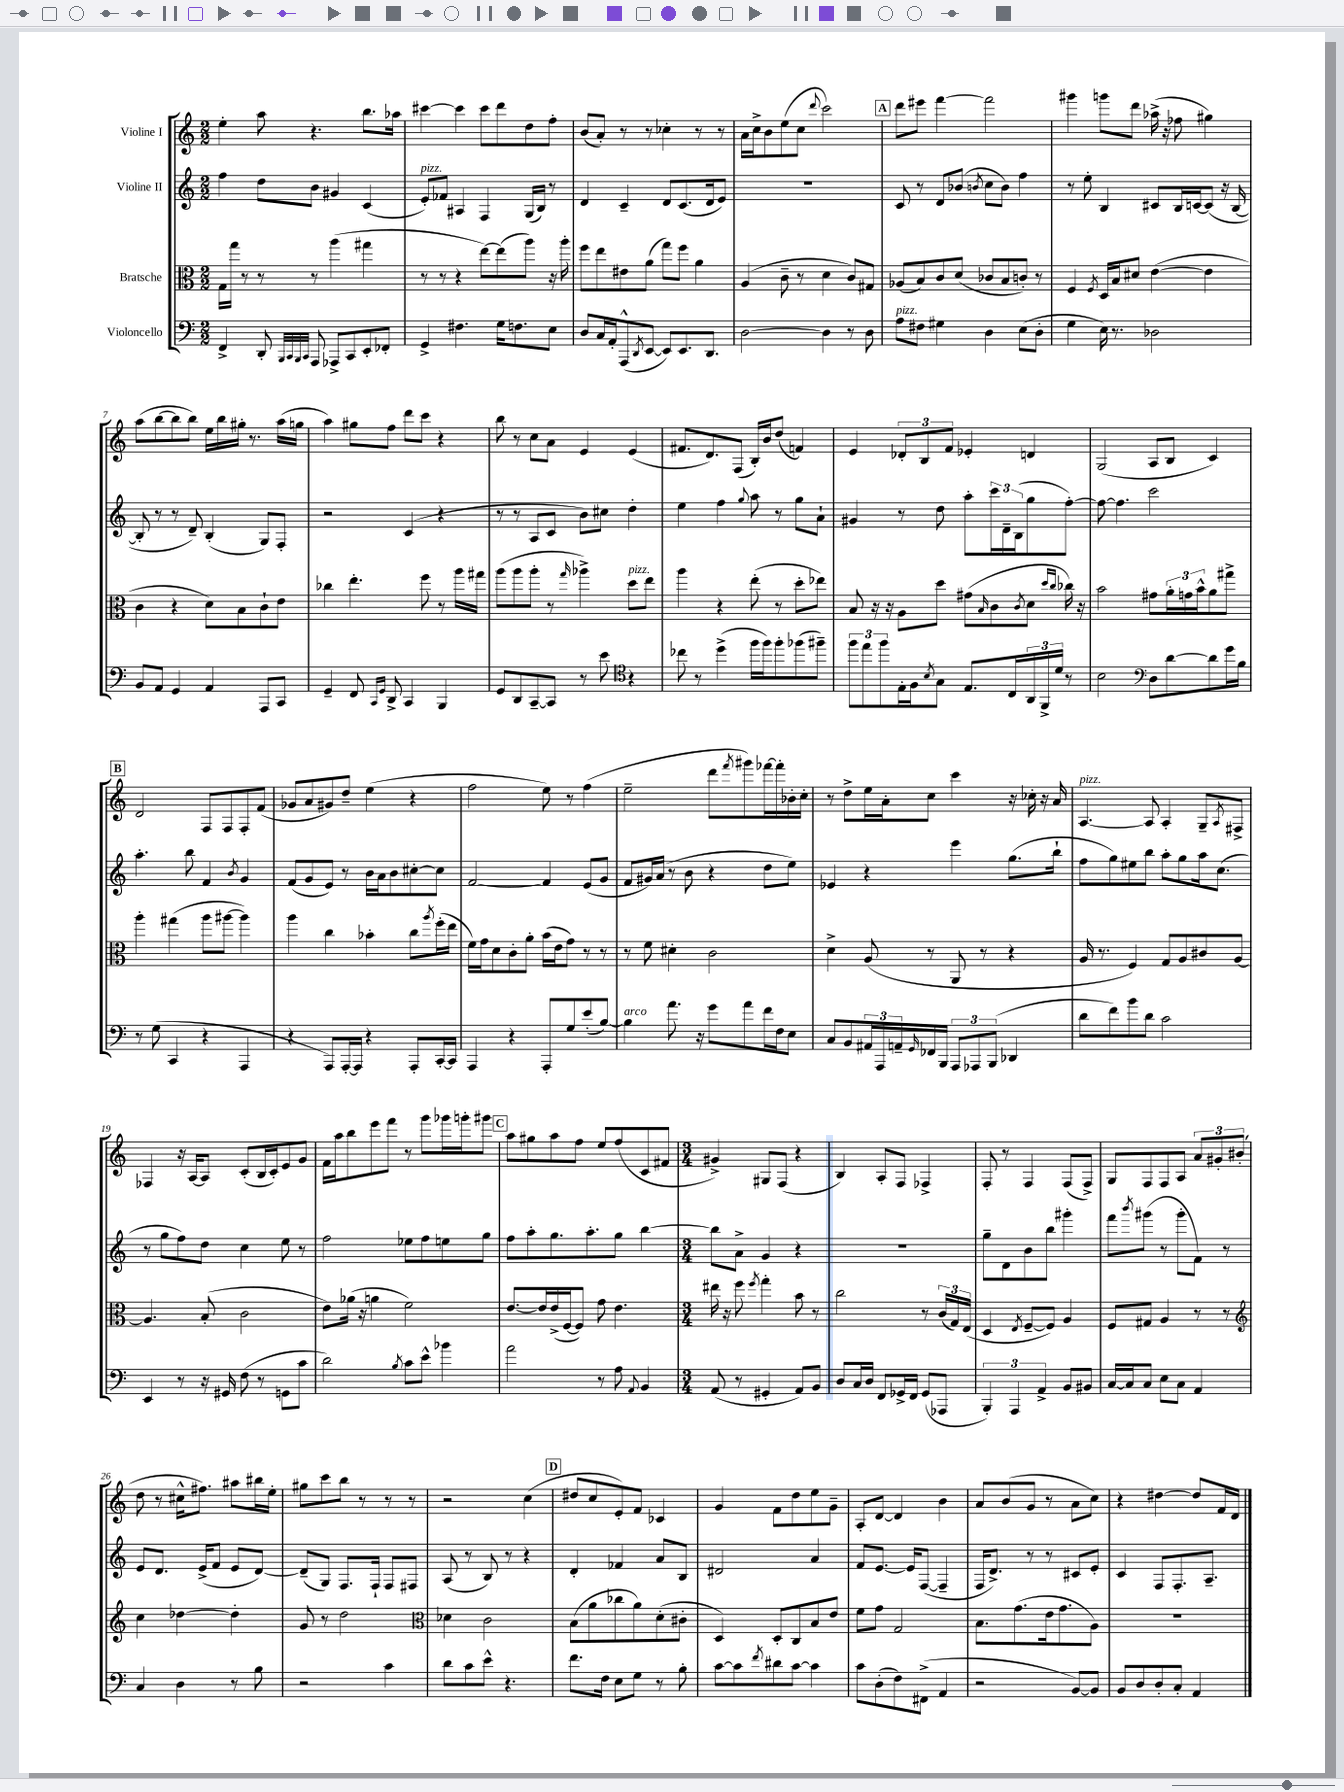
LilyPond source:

<<
\new StaffGroup <<
\new Staff = "s0" \with { instrumentName = "Violine I" } {
    \clef treble \key c \major \numericTimeSignature \time 2/2
    e''4-. a''8 r4. b''8. aes''16 |
    cis'''4~ cis'''4 cis'''8 d'''8 d''8 f''8-. |
    b'8( a'8-.) r8 r8 ces''4-. r8 r8 |
    a'16 c''16-> b'8 e''8( c''8 \appoggiatura { d'''8 } c'''2) |
    \mark \markup { \box "A" } d'''8 eis'''8 f'''4~ f'''2 |
    gis'''4 g'''8 d'''8 aes''16->( r16 fes''8 gis''4) |
    a''8( b''8~ b''8 b''8) e''16 b''16 gis''16-. r8. a''16( g''16 |
    a''4) gis''8 f''8 d'''8 c'''8 r4 |
    b''8 r8 c''8 a'8 e'4 e'4( |
    fis'8. d'8.) f8( b16-.) b'16 d''8( f'4) |
    e'4 \tuplet 3/2 { des'8-. b8 f'8 } ees'4-. d'4 |
    g2( a8 b8 c'4) |
    \mark \markup { \box "B" } d'2 f8 f8 f8-. f'8( |
    ges'8 a'8 gis'8) d''8-- e''4( r4 |
    f''2 e''8) r8 f''4( |
    e''2-- d'''8 \acciaccatura { f'''8 } gis'''8) fes'''16~ fes'''16-. bes'16-. c''16-. |
    r8 d''8-> e''16 a'16-. c''8 c'''4 r16 ces''16-. r16 a'16 |
    a4.~^\markup { \italic "pizz." } a8 a4-. g8-- \acciaccatura { a8 } fis8-> |
    fes4 r16 a16~ a8 c'8-.( b16 c'16-.) e'8 g'8 |
    f'16 a''16 b''8 e'''8 f'''8 r8 g'''8 ges'''16 g'''16-. gis'''8 |
    \mark \markup { \box "C" } a''8 gis''8 a''8 f''8 e''8 f''8( c'8 fis'8 |
    \numericTimeSignature \time 3/4 gis'4->) gis8 f8( r4 |
    b4) a8-. f8 fes4-> |
    f8-. r8 f4 f8( f8->) |
    g8 f8 f8 a8 \tuplet 3/2 { a'8 gis'8-. bis'8-.( } |
    d''8 r8 cis''16-^ fis''8.) ais''8 bis''16 e''16-. |
    gis''8 c'''8 b''8 r8 r8 r8 |
    r2 c''4( |
    \mark \markup { \box "D" } dis''8 c''8 e'8-.) f'8 ces'4 |
    g'4 f'8 d''8 e''8 g'8-- |
    a8-. d'8~ d'4 b'4 |
    a'8 b'8( g'8 r8 a'8 c''8) |
    r4 dis''4~ dis''8 f'16 d'16 \bar "|." |
}
\new Staff = "s1" \with { instrumentName = "Violine II" } {
    \clef treble \key c \major \numericTimeSignature \time 2/2
    f''4 d''8 b'8 gis'4 c'4( |
    e'8-.^\markup { \italic "pizz." }) fes'8 ais4 f4 g16( b16) r8 |
    d'4 c'4-- d'8 c'8.( d'16 e'8) |
    R1 |
    \mark \markup { \box "A" } c'8 r8 d'8 bes'8( \acciaccatura { b'8 } c''8 b'8) f''4 |
    r8 e''8-. b4 cis'8 b16 c'16~ c'8( r16 b16~ |
    b8-. r8 r8 d'8--) b4-.( g8) f8-. |
    r2 c'4( r4 |
    r8 r8 a8 c'8 b'8) cis''8 d''4-. |
    e''4 f''4 \appoggiatura { g''8 } a''8 r8 g''8 a'8-! |
    gis'4 r8 d''8 a''8-. \tuplet 3/2 { c'''16 d'16-- b16( } g''8 f''8~-.) |
    f''8~ f''4. c'''2 |
    \mark \markup { \box "B" } a''4.-. b''8 f'4 \acciaccatura { b'8 } g'4 |
    f'8( g'8 e'8) r8 b'16 a'16 b'8 cis''8~-. cis''8 |
    f'2~ f'4 e'8( g'8 |
    f'8 gis'16) a'16( r8 b'8 r4 d''8 e''8) |
    ees'4 r4 e'''4 g''8.( b''16-! |
    f''8 g''8) eis''8 b''8 a''8-. g''8 a''16 c''8.( |
    r8 g''8 f''8) d''8 c''4 e''8 r8 |
    f''2 ees''8 f''8 e''8 g''8 |
    \mark \markup { \box "C" } f''8 a''8-. g''8. a''8.-. g''8 b''4~ |
    \numericTimeSignature \time 3/4 b''8 a'8-> g'4 r4 |
    R2. |
    g''8-- d'8 b'8 b''8 gis'''4-. |
    f'''8 \acciaccatura { b'''8 } gis'''8( r8 gis'''8-. f'8) r8 |
    e'8 d'8. e'16->( f'8 e'8 d'8~) |
    d'8--( g8) f8. f16-! f8 fis8 |
    a8( r8 b8) r8 r4 |
    \mark \markup { \box "D" } d'4-. fes'4 a'8 b8 |
    dis'2 a'4 |
    f'8 e'8.~ e'16 f8~( f4-- |
    f16 d'8.->) r8 r8 cis'8 e'8-. |
    c'4 f8 f8.-. a8.-- \bar "|." |
}
\new Staff = "s2" \with { instrumentName = "Bratsche" } {
    \clef alto \key c \major \numericTimeSignature \time 2/2
    g16 g''16 r8 r8 r8 a''4( gis''4 |
    r8 r8 r4 e''8~) e''8( a''8) r16 a''16-. |
    f''8 e''8 eis'8 a'8( g''8) f''8 a'4 |
    a4( c'8-- r8 d'4 c'8) gis8 |
    \mark \markup { \box "A" } aes8( b8) c'8 d'8( ces'8 b8 c'8-.) r8 |
    f4 \acciaccatura { f8 } d16 b16 dis'8 e'4~( e'4 |
    c'4 r4 d'8) b8 c'8-! e'8 |
    ces''4 e''4.-. f''8 r8 a''16 gis''16 |
    a''8( a''8 a''8-. r8 \grace { g''16 } aes''4->) d''8^\markup { \italic "pizz." } e''8 |
    a''4 r4 e''8-.( r8 d''8-. ees''8) |
    b8 r16 r16 a8 d''8 gis'8( \grace { b16 } c'8 \acciaccatura { c'8 } d'8 \grace { d''16 c''16 } ces''16) r16 |
    b'2 gis'8 \tuplet 3/2 { a'16-. g'16 b'16-^ } a'8 gis''8-> |
    \mark \markup { \box "B" } a''4-. gis''4( a''8 ais''8~ ais''4) |
    a''4 c''4 bes'4-. c''8 \acciaccatura { a''8 } f''16-.( e''16 |
    f'16) g'16 d'8 c'8-. a'8-. b'16( e'16 g'8) r8 r8 |
    r8 f'8 dis'4-. c'2 |
    d'4-> a8( r8 a,8 r8 r4 |
    a16 r8. f4) g8 a8 cis'8 a8~ |
    a4. b8-.( c'2 |
    e'8) aes'16( r16 a'4 f'2) |
    \mark \markup { \box "C" } e'8.~ e'16 e'16->( f16~ f8) g'8 e'4. |
    \numericTimeSignature \time 3/4 eis''16 r16 f''8 \acciaccatura { f''8 } g''4-. b'8 r8 |
    c''2 r8 \tuplet 3/2 { c'16( g16) e16( } |
    d4 \acciaccatura { e8 } f8~-- f8) a4 |
    f8 gis8 a4 r8 r8 |
    \clef treble c''4 des''4~ des''4-. |
    g'8 r8 d''2 |
    \clef alto des'4 c'2 |
    \mark \markup { \box "D" } b8( a'8 ces''8 a'8) d'8-.( cis'8-. |
    d4) d8-. c8 b8 e'8 |
    f'8 g'8 g2 |
    b8. g'8.( e'16 g'8. a8) |
    R2. \bar "|." |
}
\new Staff = "s3" \with { instrumentName = "Violoncello" } {
    \clef bass \key c \major \numericTimeSignature \time 2/2
    f,4-> d,8-. \grace { b,,32 c,32 b,,32 c,32 } a,,8 aes,,8-> c,8 e,8-. fes,8-. |
    g,4-> fis4. g16 f8. e8 |
    d8 c16 a,16-. a,,8-^( \acciaccatura { d,8 } e,8~ e,8) e,8. d,8. |
    d2~ d4 r8 d8 |
    \mark \markup { \box "A" } a8^\markup { \italic "pizz." } fis8 gis4 d4 e8( d8-. |
    g4 e16) r8. des2 |
    b,8 a,8 g,4 a,4 a,,8 c,8 |
    g,4-- f,8 \grace { c,16 g,16 } d,8-> c,4 b,,4 |
    g,8 d,8 c,8~-- c,8 r8 e'8 r4 |
    \clef tenor ces''8 r8 d''4->( f''16 f''16) f''8-. fes''8( fis''8--) |
    \tuplet 3/2 { f''8 e''8 f''8 } e16-. f16 \acciaccatura { b8 } g8 e8. c16 \tuplet 3/2 { a,16 f,16-> d'16 } r8 |
    b2 \clef bass d8 d'8~ d'8 g'16 b16 |
    \mark \markup { \box "B" } r8 g8( c,4 r4 a,,4 |
    r4 a,,8) a,,16~-. a,,16 r4 a,,8-. c,16~-. c,16 |
    a,,4 r4 a,,8-. g8 e'8-.( b8~) |
    b4^\markup { \italic "arco" } a'8. r16 g'8 a'8 f'16 f16 e8 |
    c8 b,8 \tuplet 3/2 { ais,16 a,,16 a,16-- } \grace { g,16 } fes,16 b,,16 \tuplet 3/2 { a,,8 aes,,8 b,,8( } des,4 |
    d'8 f'8) b'8 d'8 c'2 |
    e,4 r8 r16 gis,16 f8( r8 g,8 c'8 |
    d'2) \acciaccatura { b8 } c'8 e'8-^ bes'4 |
    \mark \markup { \box "C" } a'2 r8 a8 \appoggiatura { a,8 } b,4 |
    \numericTimeSignature \time 3/4 a,8( r8 gis,4-. a,8) b,8 |
    d8 c16 d16 f,8 ges,16-> f,16 ges,8( aes,,8 |
    \tuplet 3/2 { b,,4-.) a,,4 a,4-> } b,8 bis,8 |
    c16~ c16 c8 e8 c8 a,4 |
    c4 d4 r8 b8 |
    r2 c'4 |
    d'8 c'8 e'8-^ r4. |
    \mark \markup { \box "D" } f'8. f16 e8 g8 r8 b8-. |
    c'8~ c'8 \acciaccatura { f'8 } dis'8 c'8~ c'4 |
    c'8 d8-.( f8) fis,8->( a,4 |
    r2 b,8~) b,8 |
    b,8 d8 d8-. c8-. a,4 \bar "|." |
}
>>
>>
